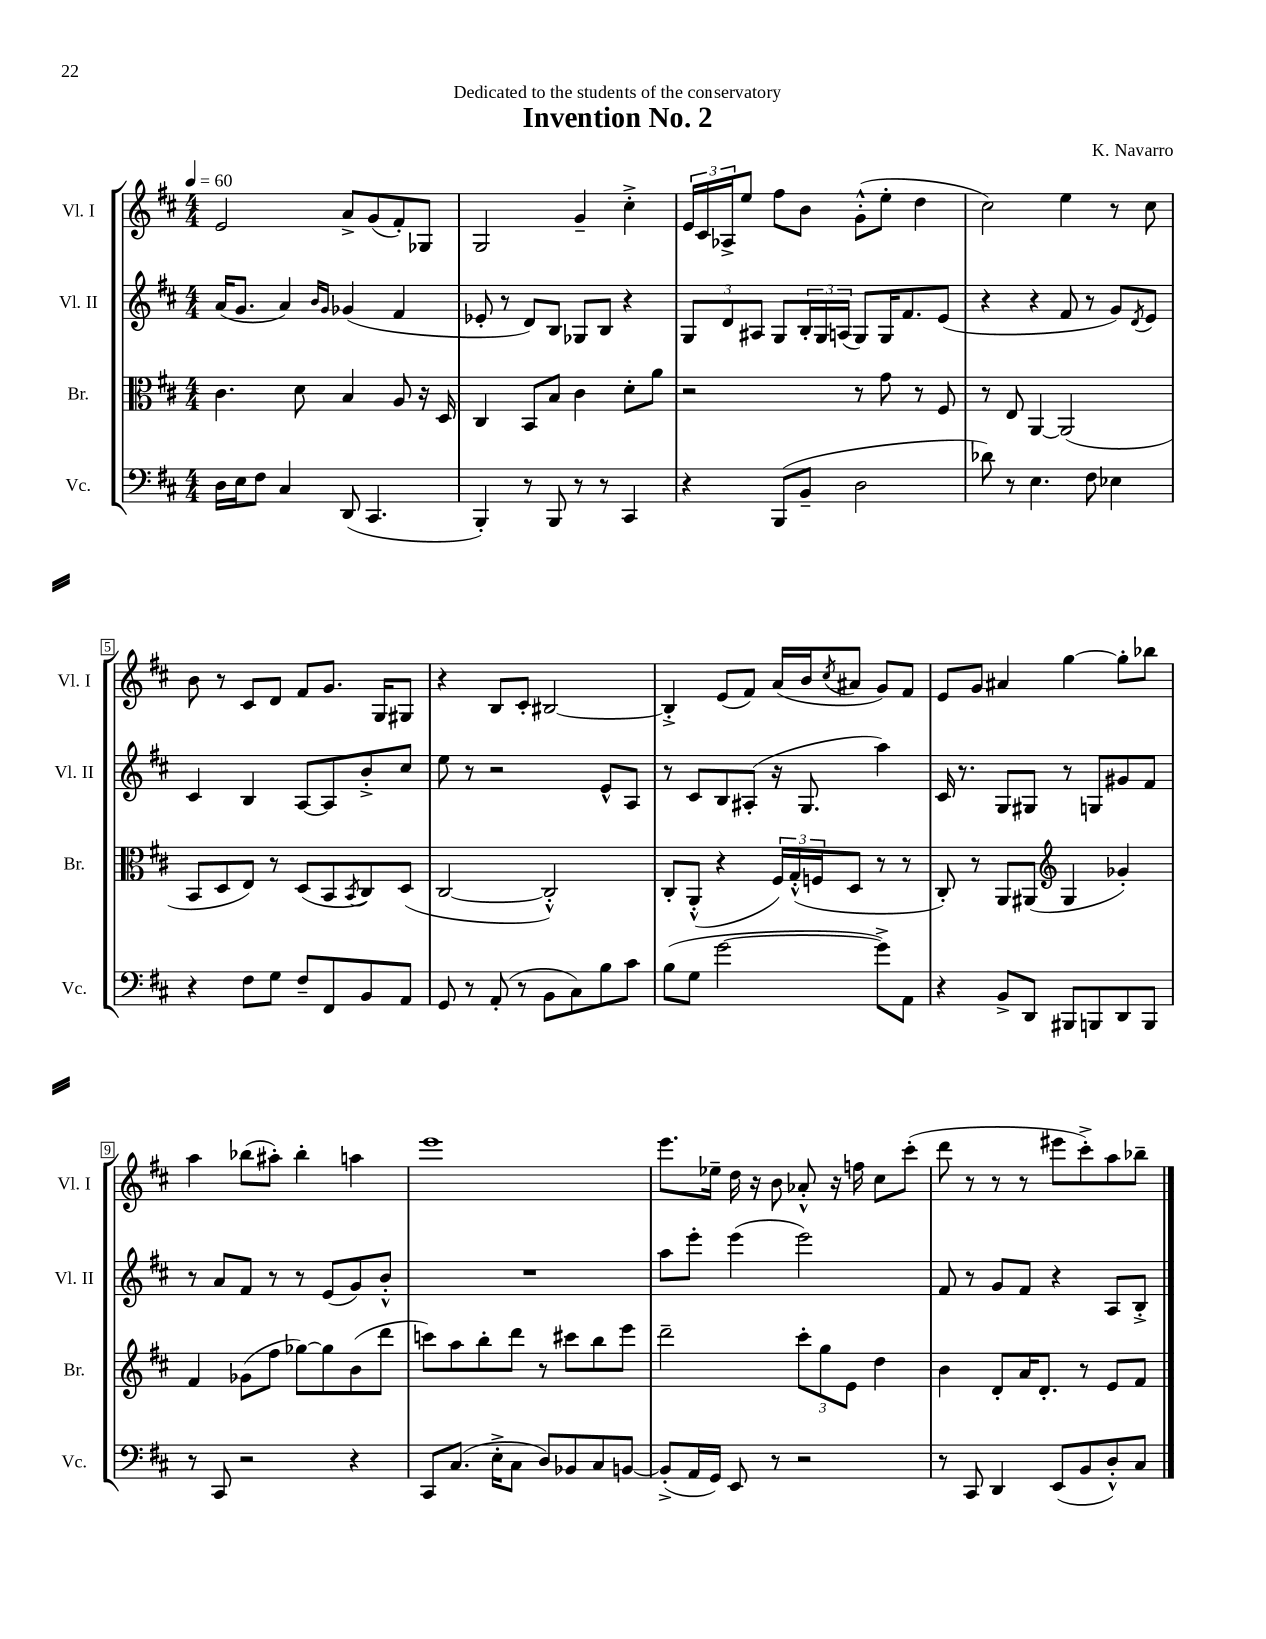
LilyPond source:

\header { title = "Invention No. 2" composer = "K. Navarro" dedication = "Dedicated to the students of the conservatory" }
<<
\new StaffGroup <<
\new Staff = "s0" \with { instrumentName = "Vl. I" shortInstrumentName = "Vl. I" } {
    \clef treble \key d \major \numericTimeSignature \time 4/4 \tempo 4 = 60
    e'2 a'8-> g'8( fis'8-.) ges8 |
    g2 g'4-- cis''4-.-> |
    \tuplet 3/2 { e'16 cis'16 aes16-> } e''8 fis''8 b'8 g'8-.-^( e''8-. d''4 |
    cis''2) e''4 r8 cis''8 |
    b'8 r8 cis'8 d'8 fis'8 g'8. g16 gis8 |
    r4 b8 cis'8-. bis2~ |
    bis4-.-> e'8( fis'8) a'16( b'16 \acciaccatura { cis''8 } ais'8 g'8) fis'8 |
    e'8 g'8 ais'4 g''4~ g''8-. bes''8 |
    a''4 bes''8( ais''8-.) bes''4-. a''4 |
    e'''1 |
    e'''8. ees''16-- d''16 r16 b'8 aes'8-.-^ r16 f''16 cis''8 cis'''8-.( |
    d'''8 r8 r8 r8 eis'''8 cis'''8-.->) a''8 bes''8-- \bar "|." |
}
\new Staff = "s1" \with { instrumentName = "Vl. II" shortInstrumentName = "Vl. II" } {
    \clef treble \key d \major \numericTimeSignature \time 4/4
    a'16( g'8. a'4) \grace { b'16 g'16 } ges'4( fis'4 |
    ees'8-. r8 d'8) b8 ges8 b8 r4 |
    \tuplet 3/2 { g8 d'8 ais8 } g8 \tuplet 3/2 { b16-. g16 a16( } g8) g16 fis'8. e'8( |
    r4 r4 fis'8 r8 g'8) \acciaccatura { d'8 } e'8 |
    cis'4 b4 a8~ a8 b'8-.-> cis''8 |
    e''8 r8 r2 e'8-^ a8 |
    r8 cis'8 b8 ais8-.( r16 g8. a''4) |
    cis'16 r8. g8 gis8 r8 g8 gis'8 fis'8 |
    r8 a'8 fis'8 r8 r8 e'8( g'8) b'8-.-^ |
    R1 |
    a''8 e'''8-. e'''4( e'''2) |
    fis'8 r8 g'8 fis'8 r4 a8 b8-.-> \bar "|." |
}
\new Staff = "s2" \with { instrumentName = "Br." shortInstrumentName = "Br." } {
    \clef alto \key d \major \numericTimeSignature \time 4/4
    cis'4. d'8 b4 a8 r16 d16 |
    cis4 b,8 b8 cis'4 d'8-. a'8 |
    r2 r8 g'8 r8 fis8 |
    r8 e8 a,4~ a,2( |
    b,8 d8 e8) r8 d8( b,8 \acciaccatura { b,8 } cis8) d8( |
    cis2~ cis2-.-^) |
    cis8-. a,8-.-^( r4 \tuplet 3/2 { fis16) g16-.-^( f16 } d8 r8 r8 |
    cis8-.) r8 a,8 ais,8( \clef treble g4 ges'4-.) |
    fis'4 ges'8( fis''8 ges''8~) ges''8 b'8( d'''8 |
    c'''8) a''8 b''8-. d'''8 r8 cis'''8 b''8 e'''8 |
    d'''2-- \tuplet 3/2 { cis'''8-. g''8 e'8 } d''4 |
    b'4 d'8-. a'16 d'8.-. r8 e'8 fis'8 \bar "|." |
}
\new Staff = "s3" \with { instrumentName = "Vc." shortInstrumentName = "Vc." } {
    \clef bass \key d \major \numericTimeSignature \time 4/4
    d16 e16 fis8 cis4 d,8( cis,4. |
    b,,4-.) r8 b,,8 r8 r8 cis,4 |
    r4 b,,8( b,8-- d2 |
    des'8) r8 e4. fis8 ees4 |
    r4 fis8 g8 fis8-- fis,8 b,8 a,8 |
    g,8 r8 a,8-.( r8 b,8 cis8) b8 cis'8 |
    b8( g8 g'2~ g'8->) a,8 |
    r4 b,8-> d,8 bis,,8 b,,8 d,8 b,,8 |
    r8 cis,8 r2 r4 |
    cis,8 cis8.( e16-.-> cis8 d8) bes,8 cis8 b,8~ |
    b,8-.->( a,16 g,16) e,8 r8 r2 |
    r8 cis,8 d,4 e,8( b,8 d8-.-^) cis8 \bar "|." |
}
>>
>>
\layout { \context { \Score \override BarNumber.stencil = #(make-stencil-boxer 0.1 0.3 ly:text-interface::print) } }
